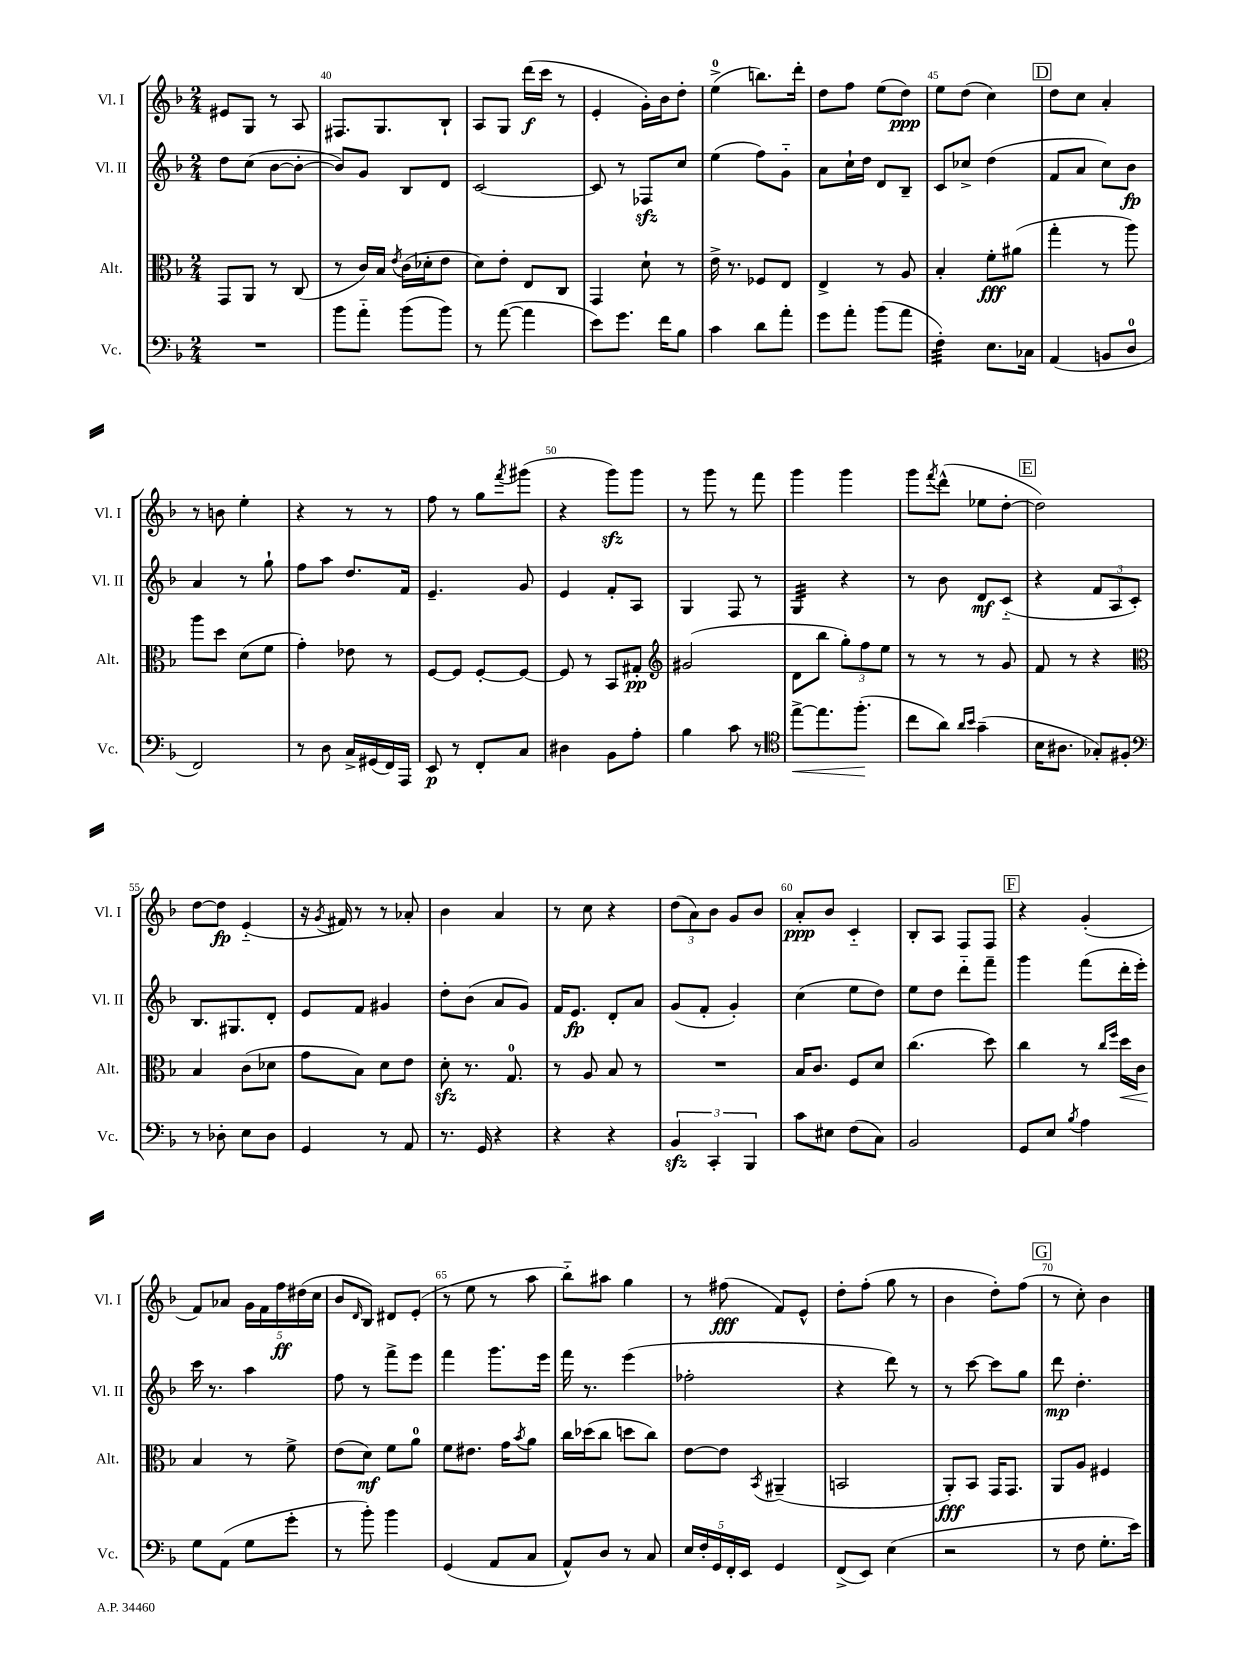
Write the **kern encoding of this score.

**kern	**kern	**kern	**kern
*staff4	*staff3	*staff2	*staff1
*clefF4	*clefC3	*clefG2	*clefG2
*k[b-]	*k[b-]	*k[b-]	*k[b-]
*M2/4	*M2/4	*M2/4	*M2/4
2r	8GG/L	8dd\L	8e#/L
.	8AA/J	(8cc\J	8G/J
.	8r	[8b-\L	8r
.	(8C/	8b-'\_J	8A/
=	=	=	=
8b-\L	8r	8b-/]L)	8.F#/L
8a'~\J	16c/LL)	8g/J	.
.	16B-/JJ	.	8.G/
.	8qe/	.	.
(8b-\L	(16c\LL	8B-/L	.
.	16d-'\J	.	.
8b-\J)	8e\J	8d/J	8B-`/J
=	=	=	=
8r	8d\L)	[2c/	8A/L
([8a\	8e'\J	.	8G/J
4a\]	8E/L	.	(16ddd\LL
.	.	.	16ccc\JJ
.	8C/J	.	8r
=	=	=	=
8e\L)	4GG/	8c/]	4e'/
8.g\J	.	8r	.
.	8d`\	8F-/L	16g'\LL)
16f\LK	.	.	16b-\J
8B-\J	8r	8cc/J	8dd'\J
=	=	=	=
4c\	16e^\	(4ee\	(4ee^\
.	8.r	.	.
8d\L	8F-/L	8ff\L)	8.bb\L)
8a'\J	8E/J	8g'~\J	.
.	.	.	16ddd'\Jk
=	=	=	=
8g\L	4E^/	8a\L	8dd\L
8a'\J	.	16cc`\L	8ff\J
.	.	16dd\JJ	.
(8b-\L	8r	8d/L	(8ee\L
8a\J	8A/	8B-~/J	8dd\J)
=	=	=	=
4F'\)	4B-'/	8c/L	8ee\L
.	.	8cc-^/J	(8dd\J
8.E\L	8f'\L	(4dd\	4cc\)
.	(8a#\J	.	.
16C-\Jk	.	.	.
=	=	=	=
(4AA/	4gg'\	8f/L	8dd\L
.	.	8a/J	8cc\J
8BB/L	8r	8cc\L)	4a'/
8D/J	8aa\)	8b-\J	.
=	=	=	=
2FF/)	8aa\L	4a/	8r
.	8dd\J	.	8b\
.	(8d\L	8r	4ee'\
.	8f\J	8gg`\	.
=	=	=	=
8r	4g'\)	8ff\L	4r
8D\	.	8aa\J	.
16C^/LL	8e-\	8.dd/L	8r
(16GG#/	.	.	.
16FF/)	8r	.	8r
16AAA/JJ	.	16f/Jk	.
=	=	=	=
8EE/	[8F/L	4.e~/	8ff\
8r	8F/]J	.	8r
8FF'/L	[8F'/L	.	8gg\L
.	.	.	8qfff/
8C/J	8F/_J	8g/	(8ggg#\J
=	=	=	=
4D#\	8F/]	4e/	4r
.	8r	.	.
8BB-\L	8BB-/L	8f'/L	8ggg\L)
8A'\J	8G#'/J	8A/J	8ggg\J
=	=	=	=
*	*clefG2	*	*
4B-\	(2g#/	4G/	8r
.	.	.	8ggg\
8c\	.	8F/	8r
8r	.	8r	8fff\
=	=	=	=
*clefC4	*	*	*
[8ee^\L	8d\L	4G/	4ggg\
8.ee\]	8bb-\J	.	.
.	12gg'\L)	4r	4ggg\
(8.ff'\J	.	.	.
.	12ff\	.	.
.	12ee\J	.	.
=	=	=	=
8cc\L	8r	8r	8ggg\L
.	.	.	8qfff/
8a\J)	8r	8b-\	(8ddd^^\J
16qqa/LL	.	.	.
16qqb-/JJ	.	.	.
(4g~\	8r	8d/L	8ee-\L
.	8g/	(8c'~/J	[8dd'\J
=	=	=	=
16B-\LK	8f/	4r	2dd\])
8.A#\J	.	.	.
.	8r	.	.
8G-'/L)	4r	12f/L	.
.	.	12A/	.
8F#'/J	.	.	.
.	.	12c'/J)	.
=	=	=	=
*clefF4	*clefC3	*	*
8r	4B-/	8.B-/L	[8dd\L
8D-'\	.	.	8dd\]J
.	.	8.G#/	.
8E\L	(8c\L	.	(4e'~/
8D-\J	8d-\J	8d'/J	.
=	=	=	=
4GG/	8g\L	8e/L	16r
.	.	.	8qg/
.	.	.	16f#/)
.	8B-\J)	8f/J	8r
8r	8d\L	4g#/	8r
8AA/	8e\J	.	8a-'/
=	=	=	=
8.r	8d'\	8dd'\L	4b-\
.	8.r	(8b-\J	.
16GG/	.	.	.
4r	.	8a/L	4a/
.	8.G/	.	.
.	.	8g/J)	.
=	=	=	=
4r	8r	16f/LK	8r
.	.	8.e/J	.
.	8A/	.	8cc\
4r	8B-/	8d'/L	4r
.	8r	8a/J	.
=	=	=	=
6BB-/	2r	(8g/L	(12dd\L
.	.	.	12a\)
.	.	8f'/J	.
6CC'/	.	.	12b-\J
.	.	4g'/)	8g/L
6BBB-/	.	.	.
.	.	.	8b-/J
=	=	=	=
8c\L	16B-/LK	(4cc\	8a'/L
.	8.c/J	.	.
8E#\J	.	.	8b-/J
(8F\L	8F/L	8ee\L	4c'~/
8C\J)	8d/J	8dd\J)	.
=	=	=	=
2BB-/	(4.cc\	8ee\L	8B-'/L
.	.	8dd\J	8A/J
.	.	8ddd'~\L	8F/L
.	8dd\)	8fff~\J	8F/J
=	=	=	=
8GG/L	4cc\	4ggg\	4r
8E/J	.	.	.
8qB-/	.	.	.
4A\	8r	(8fff\L	(4g'/
.	16qqcc/LL	.	.
.	16qqff/JJ	.	.
.	16dd\LL	16ddd'\L	.
.	16c\JJ	16eee'\JJ)	.
=	=	=	=
8G\L	4B-/	16ccc\	8f/L)
.	.	8.r	.
(8AA\J	.	.	8a-/J
8G\L	8r	4aa\	20g\LL
.	.	.	20f\
.	.	.	20ff\
8g'\J	8f^\	.	.
.	.	.	(20dd#\
.	.	.	20cc\JJ
=	=	=	=
8r	(8e\L	8ff\	8b-/L
.	.	.	16qqd/
8b-'\)	8d\J)	8r	8B-/J)
4b-\	8f\L	8fff^\L	8d#/L
.	8a\J	8eee\J	(8e'/J
=	=	=	=
(4GG/	8f\L	4fff\	8r
.	8.e#\J	.	8ee\
8AA/L	.	8.ggg\L	8r
.	16g\LK	.	.
.	8qb-/	.	.
8C/J	8a\J	.	8aa\
.	.	16eee\Jk	.
=	=	=	=
8AA^^/L)	16cc\LL	16fff\	8bb-'~\L)
.	(16dd-\J	8.r	.
8D/J	8cc\J	.	8aa#\J
8r	8dd\L	(4eee\	4gg\
8C/	8cc\J)	.	.
=	=	=	=
20E/LL	[8e\L	2ff-'\	8r
20F'/	.	.	.
20GG/	.	.	.
.	8e\]J	.	(8ff#\
20FF'/	.	.	.
20EE/JJ	.	.	.
.	8qBB-/	.	.
4GG/	(4AA#~/	.	8f/L)
.	.	.	8e^^/J
=	=	=	=
(8FF^/L	2BB/	4r	8dd'\L
8EE/J)	.	.	(8ff'\J
(4E\	.	8ddd\)	8gg\
.	.	8r	8r
=	=	=	=
2r	8AA'/L)	8r	4b-\
.	8BB-/J	[8ccc\	.
.	16GG/LK	8ccc\]L	8dd'\L)
.	8.GG/J	.	.
.	.	8gg\J	(8ff\J
=	=	=	=
8r	8AA/L	8ddd\	8r
8F\	8A/J	4.dd'\	8cc'\)
8.G'\L	4F#/	.	4b-\
16e\Jk)	.	.	.
==	==	==	==
*-	*-	*-	*-
